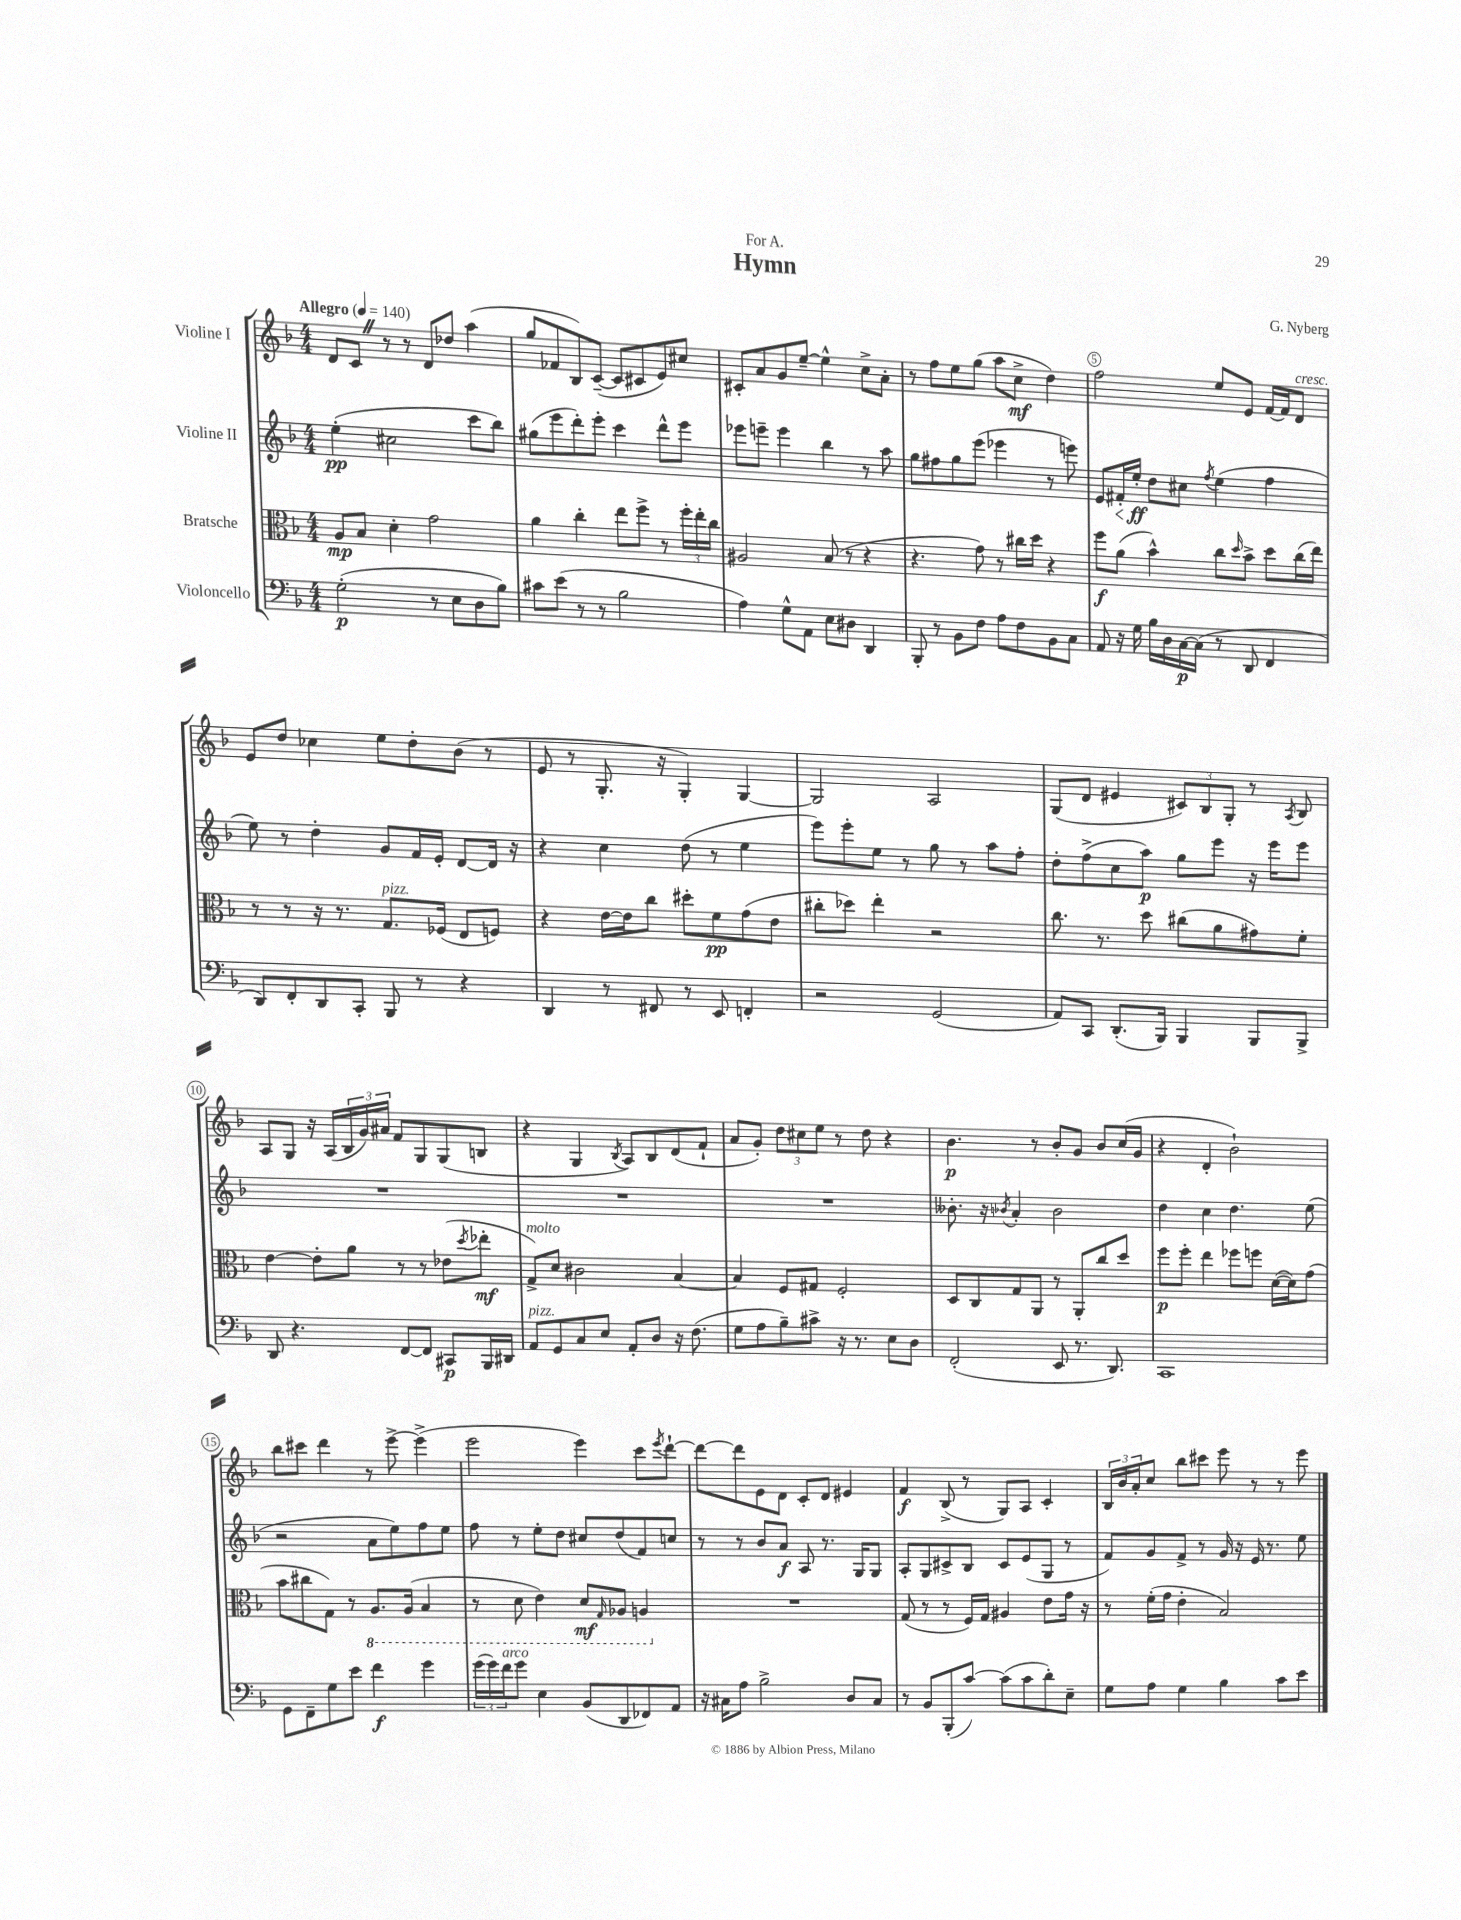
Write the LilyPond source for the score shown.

\header { title = "Hymn" composer = "G. Nyberg" dedication = "For A." }
<<
\new StaffGroup <<
\new Staff = "s0" \with { instrumentName = "Violine I" } {
    \clef treble \key f \major \numericTimeSignature \time 4/4 \tempo "Allegro" 4 = 140
    d'8 c'8 \once \override BreathingSign.text = \markup { \musicglyph "scripts.caesura.straight" } \breathe r8 r8 d'8 des''8 a''4( |
    g''8 fes'8 bes8) c'8~--( c'8 cis'8 e'8) cis''8 |
    cis'8-. a'8 g'8 e''8~-- e''4-^ c''8-> a'8-. |
    r8 f''8 e''8 g''8( a''8 c''8->\mf d''4) |
    f''2 e''8 e'8 f'16~ f'16 d'8^\markup { \italic "cresc." } |
    e'8 d''8 ces''4 e''8 d''8-. bes'8( r8 |
    e'8 r8 g8.-. r16 g4-.) g4~ |
    g2 a2 |
    g8( d'8 eis'4 \tuplet 3/2 { cis'8) bes8 g8-. } r8 \acciaccatura { a8 } bes8 |
    a8 g8 r16 a16( \tuplet 3/2 { bes16 g'16) ais'16 } f'8 g8 g8( b8 |
    r4 g4 \acciaccatura { bes8 } a8) bes8 d'8( f'8-! |
    a'8 g'8-.) \tuplet 3/2 { d''8 cis''8 e''8 } r8 d''8 r4 |
    bes'4.\p r8 bes'8-. g'8 bes'8 c''16( g'16 |
    r4 d'4-. bes'2-!) |
    bes''8 cis'''8 d'''4 r8 e'''8~-> e'''4->( |
    e'''2 e'''4) c'''8 \acciaccatura { e'''8 } d'''8~-! |
    d'''8~ d'''8 e'8 d'8 c'8-. d'8 eis'4 |
    f'4\f bes8->( r8 g8) a8 c'4-. |
    \tuplet 3/2 { bes16 bes'16 a'16-. } c''8 bes''8 cis'''8 e'''8 r8 r8 e'''8 \bar "|." |
}
\new Staff = "s1" \with { instrumentName = "Violine II" } {
    \clef treble \key f \major \numericTimeSignature \time 4/4
    e''4-.\pp( cis''2 c'''8 bes''8) |
    gis''8( e'''8 d'''8-.) e'''8-. c'''4 d'''8-^ e'''8 |
    ees'''8 e'''8-- e'''4 bes''4 r8 a''8 |
    g''8 fis''8 g''8 e'''8( ees'''4 r8 e'''8) |
    e'8 fis'16-.\< e''16-.\ff\! d''8 cis''8 \acciaccatura { f''8 } e''4( f''4 |
    e''8) r8 d''4-. g'8 f'16 e'16-. d'8~ d'16 r16 |
    r4 c''4 d''8( r8 e''4 |
    e'''8) e'''8-. e''8 r8 g''8 r8 a''8 f''8-. |
    d''8-. f''8->( c''8 a''8\p) g''8 e'''8 r16 e'''16 e'''8 |
    R1 |
    R1 |
    R1 |
    beses'8.-. r16 \acciaccatura { bes'8 } a'4-. bes'2 |
    d''4 c''4 d''4. e''8( |
    r2 a'8 e''8) f''8 e''8 |
    f''8 r8 e''8-. d''8 cis''8 d''8( f'8) c''8 |
    r8 r8 bes'8 a'8\f a8 r8. g16 g8 |
    a8-. g8 cis'8-> bes8 cis'8 e'8( g8 r8 |
    f'8) g'8 f'8-> r8 g'16 r16 e'16 r8. e''8 \bar "|." |
}
\new Staff = "s2" \with { instrumentName = "Bratsche" } {
    \clef alto \key f \major \numericTimeSignature \time 4/4
    a8\mp bes8 d'4-. g'2 |
    a'4 c''4-. e''8 f''8-> r8 \tuplet 3/2 { f''16-. e''16-. c''16 } |
    ais2 bes8( r8 r4 |
    r4. g'8) r8 cis''16 d''16 r4 |
    f''8\f a'8( bes'4-^) c''8 \grace { d''16 } bes'8-> d''8 c''16( e''16) |
    r8 r8 r16 r8. g8.^\markup { \italic "pizz." } fes16( e8 f8) |
    r4 e'16~ e'16 c''8 dis''8-. f'8\pp g'8( e'8 |
    cis''8-. des''8) e''4-. r2 |
    c''8. r8. d''8 cis''8( a'8 gis'8) f'8-. |
    e'4~ e'8-. a'8 r8 r8 ees'8( \acciaccatura { d''8 } ees''8-.\mf |
    g8->^\markup { \italic "molto" }) d'8 cis'2 bes4~ |
    bes4 f8 gis8 f2-. |
    d8 c8 g8 a,8 r8 a,8-. c''8 d''8 |
    f''8\p f''8-. e''4 fes''8 f''8 d'16~( d'16) g'8( |
    bes'8 cis''8 g8) r8 \ottava #-1 a,8. a,16( bes,4 |
    r8 d8 e4) d8\mf \grace { g,16 } aes,8 a,4 \ottava #0 |
    R1 |
    g8( r8 r8 f16) g16 ais4 e'8 g'16 r16 |
    r8 f'16-.( g'16 e'4-. bes2) \bar "|." |
}
\new Staff = "s3" \with { instrumentName = "Violoncello" } {
    \clef bass \key f \major \numericTimeSignature \time 4/4
    g2-.\p( r8 e8 d8 bes8) |
    cis'8 e'8( r8 r8 bes2 |
    a4) g8-^ a,8 e8 dis8 d,4 |
    bes,,8-. r8 bes,8 f8 a8 f8 bes,8 c8 |
    a,8 r16 g16 bes16 d16 c16~\p c16( r8 d,8 f,4 |
    d,8) f,8-. d,8 c,8-. bes,,8 r8 r4 |
    d,4 r8 fis,8 r8 e,8 f,4-. |
    r2 g,2( |
    a,8) c,8 d,8.-.( bes,,16) bes,,4 bes,,8 bes,,8-> |
    d,8 r4. f,8~ f,8 cis,8\p bes,,16 dis,16 |
    a,8^\markup { \italic "pizz." } g,8 c8 e8 a,8-. d8 r16 f8.( |
    g8 a8 bes8--) cis'8-> r16 r8. e8 d8 |
    f,2-.( e,8 r8. d,8.) |
    c,1 |
    g,8 f,8-- g8 e'8 f'4\f g'4 |
    \tuplet 3/2 { g'16( g'16) f'16^\markup { \italic "arco" } } g'8 e4 bes,8( d,8 fes,8) a,8 |
    r16 cis16 a8 bes2-> d8 cis8 |
    r8 bes,8 bes,,8-.( c'8~) c'8( c'8 d'8-.) e8-- |
    g8 a8 g4 bes4 c'8 e'8 \bar "|." |
}
>>
>>
\layout { \context { \Score \override BarNumber.break-visibility = ##(#f #t #t) barNumberVisibility = #(every-nth-bar-number-visible 5) \override BarNumber.stencil = #(make-stencil-circler 0.1 0.3 ly:text-interface::print) } }
